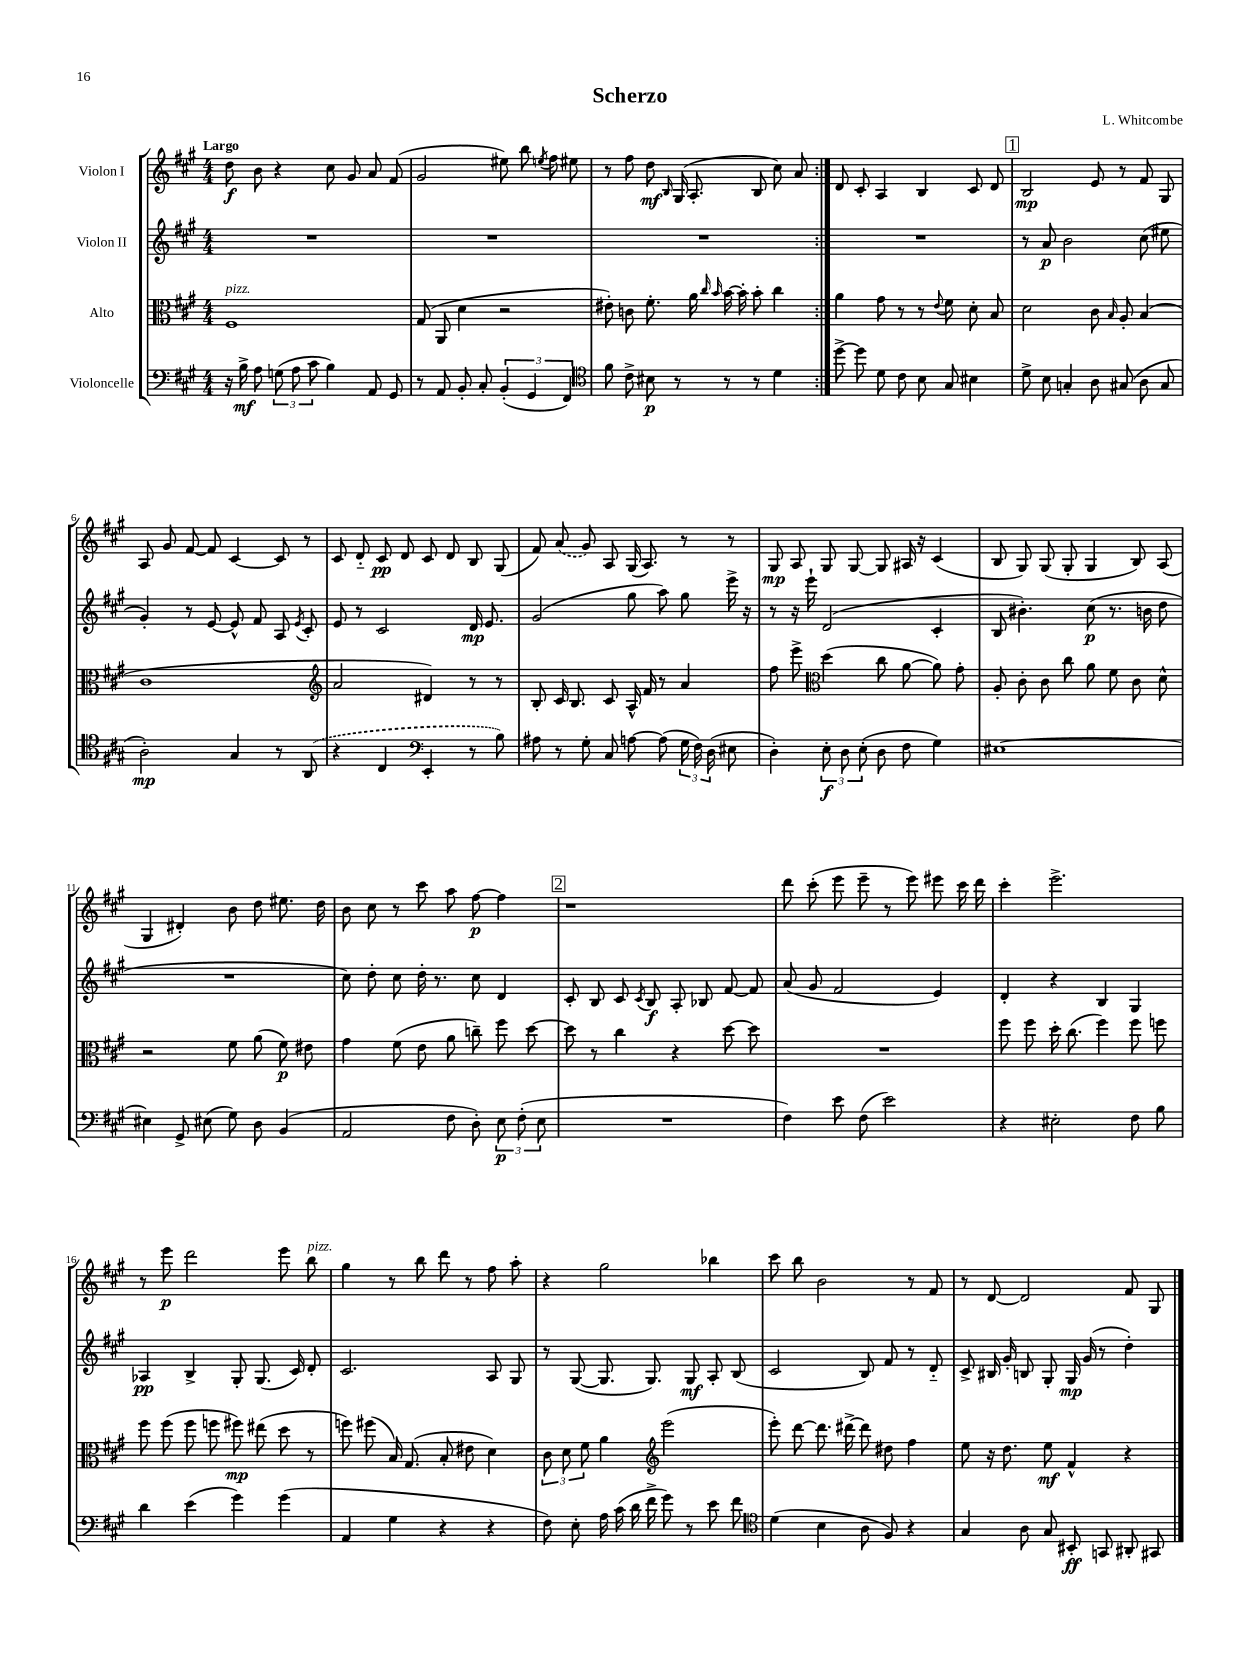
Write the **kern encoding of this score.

**kern	**kern	**kern	**kern
*staff4	*staff3	*staff2	*staff1
*clefF4	*clefC3	*clefG2	*clefG2
*k[f#c#g#]	*k[f#c#g#]	*k[f#c#g#]	*k[f#c#g#]
*M4/4	*M4/4	*M4/4	*M4/4
16r	1F#	1r	8dd
16B^	.	.	.
8A	.	.	8b
(12G	.	.	4r
12A	.	.	.
12c#	.	.	.
4B)	.	.	8cc#
.	.	.	8g#
8AA	.	.	8a
8GG#	.	.	(8f#
=	=	=	=
8r	(8G#	1r	2g#
8AA	8AA	.	.
8BB'	4d	.	.
8C#'	.	.	.
(6BB'	2r	.	8ee#)
.	.	.	8bb
6GG#	.	.	.
.	.	.	8qee
.	.	.	8ff#
6FF#)	.	.	.
.	.	.	8ee#
=	=	=	=
*clefC4	*	*	*
8f#	8e#')	1r	8r
8c#^	8c	.	8ff#
8B#	8.f#'	.	8dd
.	.	.	16qqB
8r	.	.	(16G#
.	16a	.	8.A'
.	16qqcc#	.	.
.	16qqb	.	.
8r	[16b	.	.
.	16b']	.	.
8r	8b'	.	8B
4d	4cc#	.	8cc#)
.	.	.	8a
=:|!	=:|!	=:|!	=:|!
[8dd^	4a	1r	8d
8dd]	.	.	8c#'
8d	8g#	.	4A
8c#	8r	.	.
8B	8r	.	4B
.	8qqe	.	.
8G#	8f#	.	.
4B#	8d'	.	8c#
.	8B	.	8d
=	=	=	=
8d^	2d	8r	2B
8B	.	8a	.
4G'	.	2b	.
8A	8c#	.	8e
.	16qqB	.	.
(8G#	8A'	.	8r
8A	(4B	(8cc#	8f#
8G#	.	8ee#	8G#
=	=	=	=
2A')	1c#	4g#')	8A
.	.	.	8g#
.	.	8r	[8f#
.	.	[8e	8f#]
4G#	.	8e^^]	[4c#
.	.	8f#	.
8r	.	8A	8c#]
.	.	8qe	.
(8AA	.	8c#'	8r
=	=	=	=
*	*clefG2	*	*
4r	2a	8e	8c#
.	.	8r	8d'~
4C#	.	2c#	8c#
.	.	.	8d
*clefF4	*	*	*
4EE'	4d#)	.	8c#
.	.	.	8d
8r	8r	16d	8B
.	.	8.e	.
8B)	8r	.	(8G#
=	=	=	=
8A#	8B'	(2g#	8f#)
8r	16c#	.	(8a
.	8.B	.	.
8G#'	.	.	8g#)
8C#	8c#	.	8A
[8A	16A^^	8gg#	(16G#
.	16f#	.	8.A)
(8A]	8r	8aa)	.
24G#	4a	8gg#	8r
24F#)	.	.	.
(24D	.	.	.
8E#	.	16eee^	8r
.	.	16r	.
=	=	=	=
4D')	8ff#	8r	8G#
.	8eee^	16r	8A
.	.	16eee`	.
*	*clefC3	*	*
12E'	(4dd	(2d	8G#
12D	.	.	.
.	.	.	[8G#
(12E'	.	.	.
8D	8cc#	.	8G#]
8F#	[8a	.	16A#
.	.	.	16r
4G#)	8a])	4c#'	(4c#
.	8g#'	.	.
=	=	=	=
[1E#	8A'	8B	8B
.	8c#'	4.b#')	8G#)
.	8c#	.	(8G#
.	8cc#	.	8G#'
.	8a	(8cc#	4G#
.	8f#	8.r	.
.	8c#	.	8B)
.	.	16b	.
.	8d^^	8dd	(8A
=	=	=	=
4E#]	2r	1r	4G#
8GG#^	.	.	4d#')
(8E#	.	.	.
8G#)	8f#	.	8b
8D	(8a	.	8dd
(4BB	8f#)	.	8.ee#
.	8e#	.	.
.	.	.	16dd
=	=	=	=
2AA	4g#	8cc#)	8b
.	.	8dd'	8cc#
.	(8f#	8cc#	8r
.	8e	16dd'	8ccc#
.	.	8.r	.
8F#	8a	.	8aa
8D')	8cc~)	8cc#	[8ff#
12E	8ff#	4d	4ff#]
(12F#'	.	.	.
.	[8dd	.	.
12E	.	.	.
=	=	=	=
1r	8dd]	8c#'	1r
.	8r	8B	.
.	4cc#	8c#	.
.	.	8qc#	.
.	.	8B	.
.	4r	8A'	.
.	.	8B-	.
.	[8dd	[8f#	.
.	8dd]	8f#]	.
=	=	=	=
4F#)	1r	(8a	8ddd
.	.	8g#	(8ccc#'
8e	.	2f#	8eee
(8F#	.	.	8eee~
2e)	.	.	8r
.	.	.	8eee)
.	.	4e)	8eee#
.	.	.	16ccc#
.	.	.	16ddd
=	=	=	=
4r	8ff#	4d'	4ccc#'
.	8ff#	.	.
2E#'	16dd'	4r	2.eee^
.	(8.cc#	.	.
.	4ff#)	4B	.
8F#	8ff#	4G#	.
8B	8ff	.	.
=	=	=	=
4d	8ff#	4A-	8r
.	(8ff#	.	8eee
(4e	8ff#	4B^	2ddd
.	8ff	.	.
4g#)	8ff#)	8G#'	.
.	(8ee#	(8.G#	.
(4g#	8dd	.	8eee
.	.	16c#)	.
.	8r	8d'	8bb
=	=	=	=
4AA	8ff)	2.c#	4gg#
.	(8ff#	.	.
4G#	16B)	.	8r
.	(8.G#	.	.
.	.	.	8bb
4r	8B'	.	8ddd
.	8e#	.	8r
4r	4d)	8A	8ff#
.	.	8G#	8aa'
=	=	=	=
8F#)	12c#	8r	4r
.	12d	.	.
8E'	.	([8G#	.
.	12f#	.	.
16A	4a	8.G#]	2gg#
(16c#	.	.	.
16d	.	.	.
16f#^	.	8.G#)	.
*	*clefG2	*	*
8g#)	(2eee	.	.
8r	.	8G#	.
8e	.	8A'	4bb-
8f#	.	(8B	.
=	=	=	=
*clefC4	*	*	*
(4d	8eee')	2c#	8ccc#
.	[8ddd	.	8bb
4B	8.ddd]	.	2b
.	[16ddd#^	.	.
8A	8ddd#]	8B)	.
8F#)	8dd#	8f#	.
4r	4ff#	8r	8r
.	.	8d'~	8f#
=	=	=	=
4G#	8ee	8c#^	8r
.	16r	16B#	[8d
.	8.dd	16g#'	.
8A	.	8B	2d]
8G#	8ee	8G#'	.
8BB#'	4f#^^	16G#	.
.	.	(16g#	.
8GG	.	8r	.
8AA#'	4r	4dd')	8f#
8GG#	.	.	8G#
==	==	==	==
*-	*-	*-	*-
